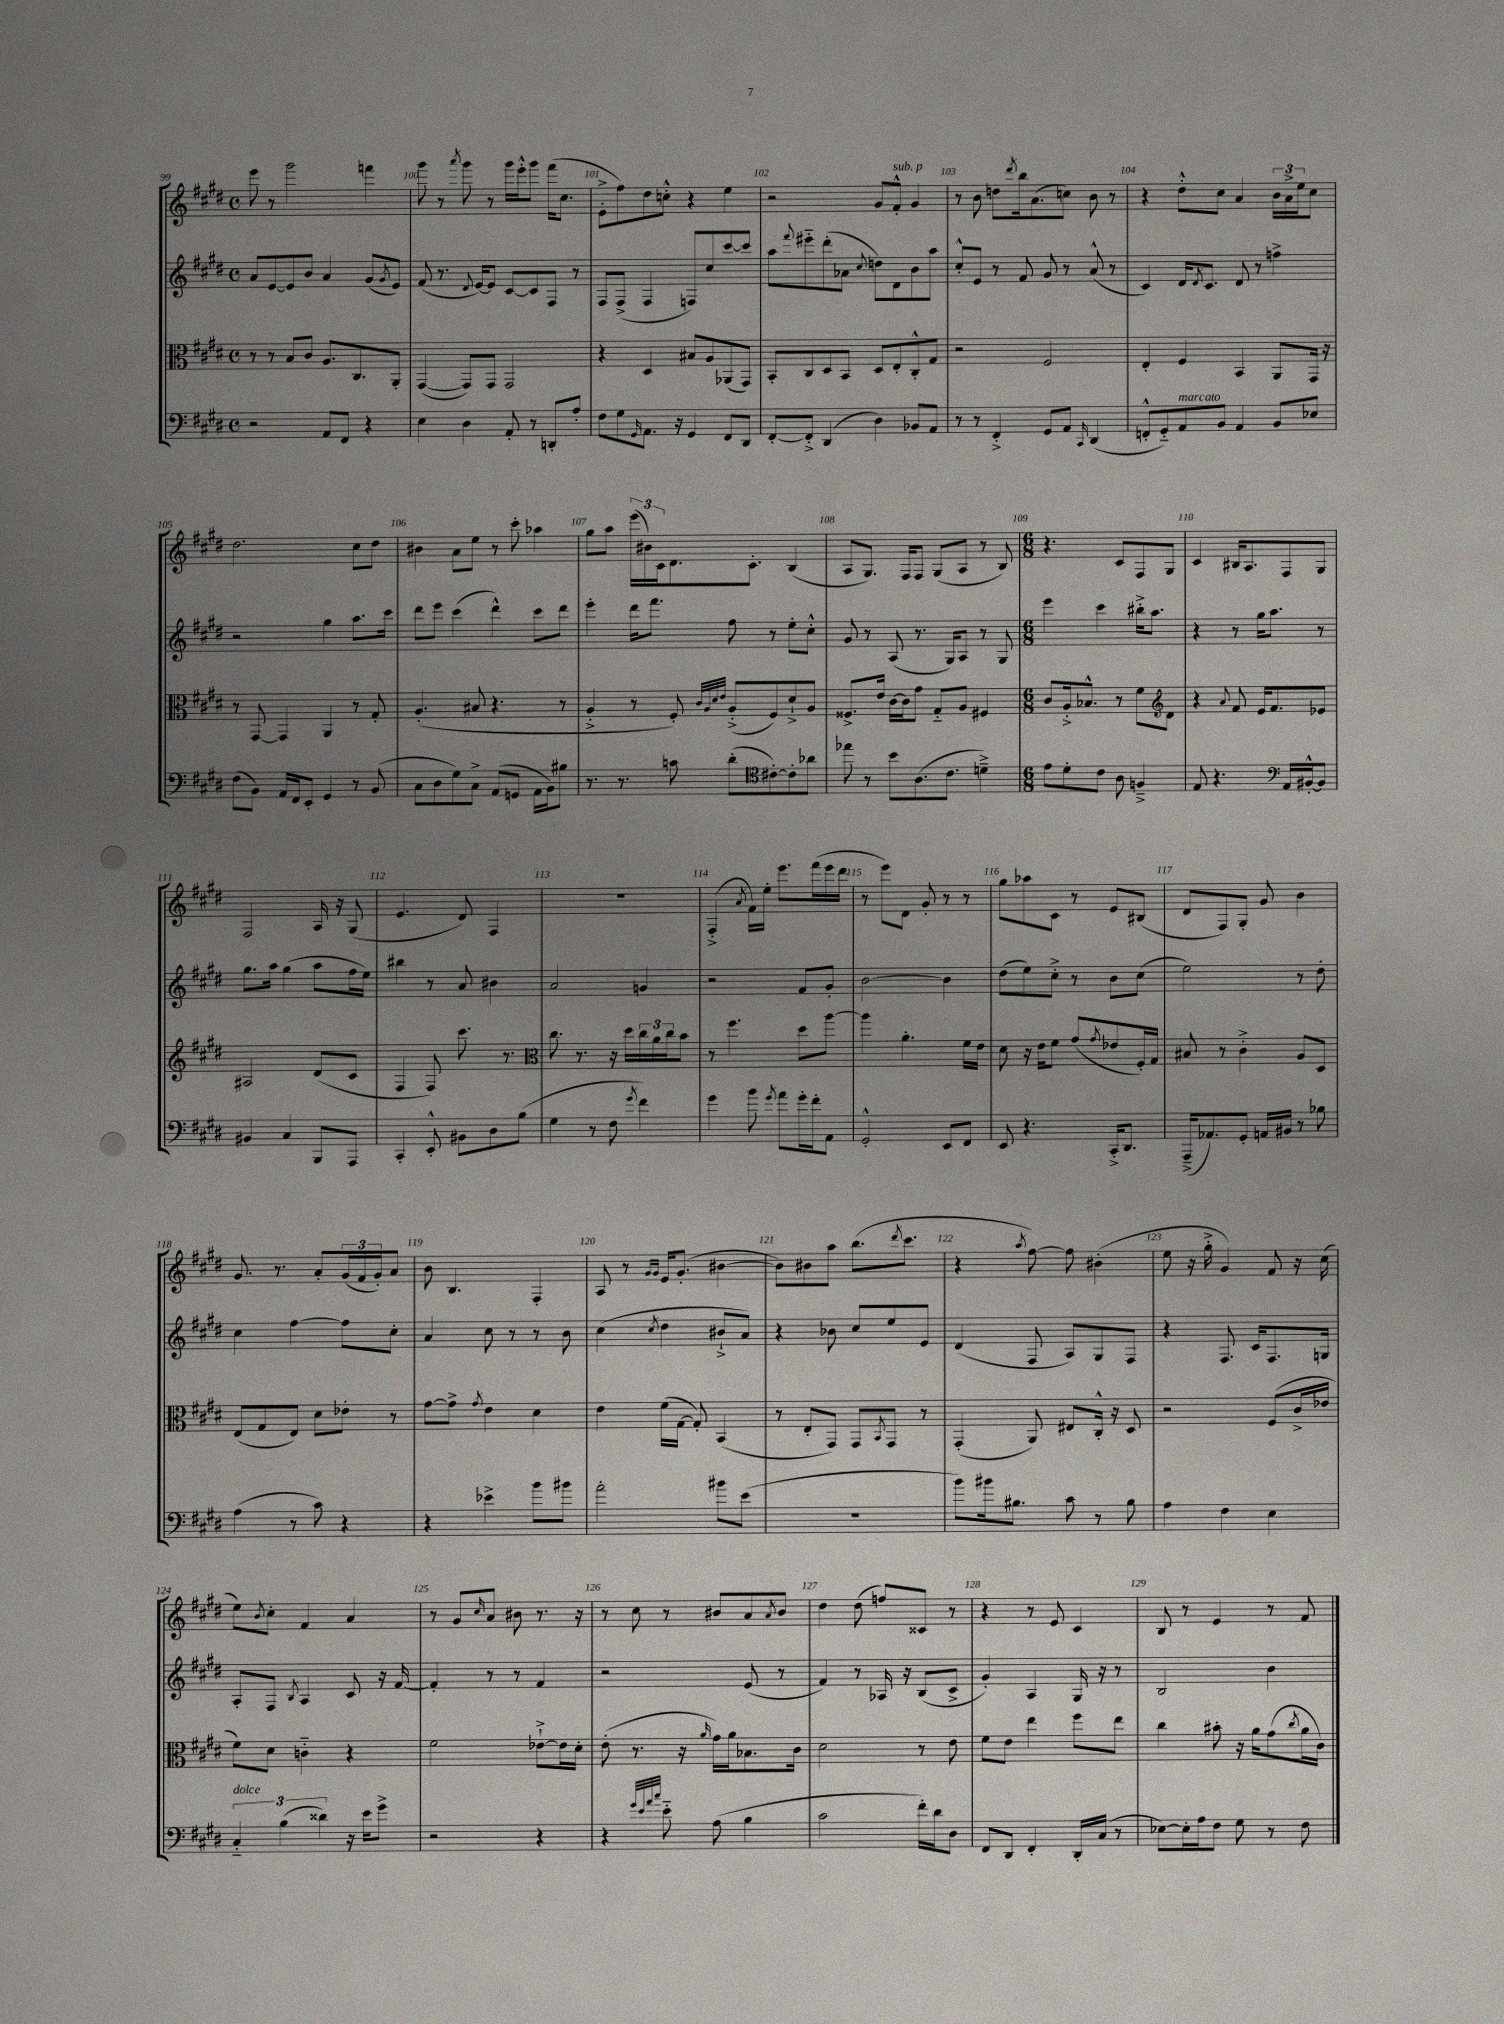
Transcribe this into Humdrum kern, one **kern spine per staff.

**kern	**kern	**kern	**kern
*staff4	*staff3	*staff2	*staff1
*clefF4	*clefC3	*clefG2	*clefG2
*k[f#c#g#d#]	*k[f#c#g#d#]	*k[f#c#g#d#]	*k[f#c#g#d#]
*M4/4	*M4/4	*M4/4	*M4/4
*met(c)	*met(c)	*met(c)	*met(c)
2r	8r	8a/L	8eee\
.	8r	[8e/	8r
.	8B/L	8e/]	2ggg#\
.	8c#/J	8b/J	.
8AA/L	8.A/L	4a/	.
8FF#/J	.	.	.
.	8.C#/	.	.
4r	.	(8g#/L	4fff\
.	.	8qg#/	.
.	8AA'/J	8e/J)	.
=	=	=	=
4E\	([4GG#/	(8f#/	8ggg#\
.	.	8.r	8r
.	.	.	8qaaa/
4D#\	8GG#/]L)	.	8ggg#\
.	.	8qqd#/	.
.	.	[16e/LK)	.
.	8GG#/J	8e/]J	8r
8AA'/	2GG#/	[8c#/L	16ggg#\LL
.	.	.	16eee'^^\J
8r	.	8c#/]	8ggg#\J
8DD'/L	.	8F#/J	(16fff#\LK
.	.	.	8.cc#\J
8A'/J	.	8r	.
=	=	=	=
8F#\L	4r	8F#/L	8e'^\L
8G#\	.	(8F#^/J	8ff#\)
16qqGG#/	.	.	.
8.AA\J	4D#/	4F#/	8dd#\
.	.	.	8cc'^^\J
16r	.	.	.
4GG#/	8B#/L	8F/L)	4r
.	8A/	8cc#/	.
8FF#/L	(8AA-/	[8ccc#/	4ee\
8DD#/J	8GG#/J)	8ccc#/]J	.
=	=	=	=
[8FF#'/L	8BB'/L	8aa\L	2r
.	.	8qqfff#/	.
8FF#'^/]J	8C#/	8eee#'~\	.
(4DD#/	8D#/	(8ddd#'\	.
.	8BB/J	8a-\J	.
.	.	8qqcc#/	.
4D#\)	8D#/L	8dd\L)	8g#/L
.	8E'/	8d#\	8f#'^^/J
8BB-/L	8C#'^^/	8b\	4g#/
8AA/J	8G#/J	8aa\J	.
=	=	=	=
8r	2r	8cc#'^^/L	8r
8r	.	8e/J	8b\
4FF#'^/	.	8r	8dd\L
.	.	.	8qddd#/
.	.	8f#/	16bb\k
.	.	.	(8.a\
8GG#/L	2F#/	8g#/	.
8AA/J	.	8r	8cc\J)
16qqCC#/	.	.	.
(4DD#/	.	(8a^^/	8b\
.	.	8r	8r
=	=	=	=
8FF'^^/L	4E'/	4c#/)	4r
8GG#'~/)	.	.	.
8AA/	4F#/	16d#/LK	8dd#'^^\L
.	.	8qd#/	.
.	.	8.c#/J	.
8BB/J	.	.	8cc#\J
4AA/	4BB/	8d#/	4a/
.	.	8r	.
8BB/L	8AA/L	4ff^\	24b\LL
.	.	.	24a^\
.	.	.	24ee\J
8E-/J	16GG#/Jk	.	8cc#\J
.	16r	.	.
=	=	=	=
(8F#\L	8r	2r	2.dd#\
8BB\J)	[8GG#/	.	.
16AA/LL	4GG#/]	.	.
16FF#/J	.	.	.
8EE'/J	.	.	.
4GG#/	4AA/	4gg#\	.
8r	8r	8.aa\L	8cc#\L
(8BB/	8G#'/	.	8dd#\J
.	.	16ccc#\Jk	.
=	=	=	=
8C#\L	(4.A'/	8ddd#\L	4b#\
8D#\	.	8eee\J	.
8G#\)	.	(4ccc#\	8a\L
8C#^\J	8B#/	.	8ee\J
(8AA/L	4.r	4ddd#^^\)	8r
8GG/J	.	.	8ccc#'\
16AA\LL	.	8ccc#\L	4aa-\
16BB\J)	.	.	.
8B#\J	8r	8ddd#\J	.
=	=	=	=
8.r	4A'^/	4eee'\	8gg#\L
.	.	.	8aa\J
8.r	.	.	.
.	8r	16ddd#\LK	(24eee\LL
.	.	.	24b#\)
.	.	8.fff#\J	.
.	.	.	24c#\J
8c\	8F#'/)	.	8.d#\
.	32qqc#/LLL	.	.
.	32qqA/	.	.
.	32qqd#/	.	.
.	32qqe/JJJ	.	.
(8d#'\L	(8A'^/L	8ff#\	.
.	.	.	8.c#'\J
[8c#'\)	8F#/)	8r	.
8c#'\]	8d#`^/	8ee'\L	(4B/
8a-\J	8A/J	8cc#'^^\J	.
=	=	=	=
*clefC4	*	*	*
8ee-\	8.F##^/L	8g#/	8A/L
8r	.	8r	8.G#/J)
.	16e/Jk	.	.
8b\L	[16c#\LL	(8A/	.
.	16c#\]J	.	16F#/LK
(8.A\	8g#\J	8.r	8F#/J
.	8G#'~/L	.	(8G#/L
8.c#\J	.	16G#/LK)	.
.	8A/J	8A/J	8A/J
4d~^\)	4F#/	8r	8r
.	.	8G#/	8B/)
=	=	=	=
*M6/8	*M6/8	*M6/8	*M6/8
8e\L	8c#/L	4eee\	4.r
8d#'\	16A'^/k	.	.
.	8.B-^^/J	.	.
8c#\J	.	4ccc#\	.
8A\	8r	.	8c#/L
4F~^/	8f#\L	16bb#'^\LK	8F#/
.	.	8.aa\J	.
.	8d#\J	.	8G#/J
=	=	=	=
*	*clefG2	*	*
8E/	4r	4r	4c#/
4.r	.	.	.
.	8qqa/	.	.
.	8f#/	8r	16B#/LK
.	.	.	8.A/
.	16e/LK	16gg#\LK	.
.	8.f#/	8.aa\J	.
*clefF4	*	*	*
16AA/LL	.	.	8F#/
[16BB#'^^/J	.	.	.
8BB#/]J	8e-/J	8r	8G#/J
=	=	=	=
4BB#/	2A#/	8.gg#\L	2F#/
.	.	16aa\Jk	.
4C#/	.	(4gg#\	.
8BBB/L	(8d#/L	8aa\L	16A/
.	.	.	16r
8AAA/J	8c#/J	16ff#\L	(8G#/
.	.	16ee\JJ)	.
=	=	=	=
4CC#'/	4F#/	4bb#\	4.e/
8EE'^^/	8F#/)	8r	.
8BB#\L	8.ccc#\	8a/	8d#/)
8D#\	.	4b#\	4F#/
.	8.r	.	.
(8B\J	.	.	.
=	=	=	=
*	*clefC3	*	*
4G#\	8.cc#\	2a/	2.r
.	8.r	.	.
8r	.	.	.
8F#\	16r	.	.
.	16dd#\LL	.	.
8qg#/	.	.	.
4f#\)	24cc#\	4g/	.
.	24a\	.	.
.	24cc#\J	.	.
.	8b\J	.	.
=	=	=	=
4g#\	8r	2r	(4F#'^/
.	4.ff#\	.	.
.	.	.	8qa/
8b\	.	.	16f#\LL)
.	.	.	16ee'\JJ
8qg#/	.	.	.
8a\L	.	.	8.eee\L
16g#'\L	8dd#\L	8f#/L	.
16f#'\J	.	.	(16fff#\L
8AA\J	[8aa\J	8g#'/J	16eee\
.	.	.	16ddd#\JJ
=	=	=	=
2GG#'^^/	4aa\]	[2b\	8r
.	.	.	8eee\L)
.	4.a'\	.	8d#\J
.	.	.	8g#'/
8EE/L	.	4b\]	8r
8FF#/J	16f#\LL	.	8r
.	16e\JJ	.	.
=	=	=	=
8EE/	8d#\	(8dd#\L	8gg#\L
4.r	16r	8ee\)	8aa-\
.	16e\LK	.	.
.	8f#\J	8cc#'^\J	8c#\J
.	(8g#/L	8r	8r
.	8qg#/	.	.
16CC#'^/LK	8e-/	8b\L	8e/L
8.DD#/J	.	.	.
.	16F#'/L)	(8cc#\J	(8B#/J
.	16G#/JJ	.	.
=	=	=	=
(16AAA~^/LK	8B#/	2ee\)	8d#/L
8.AA-/)	.	.	.
.	8r	.	8F#/)
8GG#'/J	4c#'^\	.	8G#'/J
16AA/LL	.	.	8g#/
16BB#/JJ	.	.	.
8r	8A/L	8r	4b\
8B-\	8D#/J	8dd#'\	.
=	=	=	=
(4A\	(8E/L	4cc#\	8.g#/
.	8G#/	.	.
.	.	.	8.r
8r	8E/J)	[4ff#\	.
8c#\)	8d#\L	.	8a'/L
4r	8e-'\J	8ff#\]L	(24g#/L
.	.	.	24f#/
.	.	.	24g#'/J)
.	8r	8cc#'\J	8a/J
=	=	=	=
4r	[8g#\L	4a/	8b\
.	8g#^\]J	.	4.B/
.	8qg#/	.	.
4e-^\	4e\	8cc#\	.
.	.	8r	.
8b\L	4d#\	8r	4F#'/
8b#\J	.	8b\	.
=	=	=	=
2a'\	4e\	(4cc#\	8A/
.	.	.	8r
.	.	.	16qqg#/LL
.	.	8qcc#/	16qqg#/JJ
.	(16f#\LL	4dd#\	16e/LK
.	[16G#\JJ	.	(8.g#'/J
.	8G#'/])	.	.
8b#\L	(4BB/	8b#`^/L	[4b#\
(8e\J	.	8a/J)	.
=	=	=	=
2.r	8r	4r	8b#\]L)
.	8E'/L	.	8b#\
.	8GG#/J)	8b-\	8aa\J
.	8GG#/L	8cc#/L	(8.bb\L
.	8qBB/	.	.
.	8GG#/J	8ee/	.
.	.	.	8qddd#/
.	.	.	8.ccc#\J
.	8r	8e/J	.
=	=	=	=
8b\L)	(4GG#'/	(4d#/	4r
16b#\k	.	.	.
8.B#\J	.	.	.
.	.	.	8qaa/
.	8AA/)	8F#/	[8ff#\)
8c#\	8E#/L	8A/L)	8ff#\]
8r	16C#'^^/Jk	8G#/	(4b#'\
.	16r	.	.
8B#\	8D#/	8F#/J	.
=	=	=	=
4A\	2r	4r	8ee\
.	.	.	16r
.	.	.	16gg#'^\
4F#\	.	8.F#/	4g#/)
.	.	16c#/LK	.
4E\	(8F#/L	8.F#/	8f#/
.	16c#^/L	.	16r
.	16e-/JJ	16G/Jk	(16cc#\
=	=	=	=
6C#'~/	8f#\L)	8A'/L	8ee\L)
.	.	.	8qb/
.	8d#\J	8F#/J	8cc#'\J
(6B\	.	.	.
.	.	8qB/	.
.	4c'~\	4A/	4f#/
6d##\)	.	.	.
16r	4r	8c#/	4a/
16e\LK	.	.	.
8g#^\J	.	16r	.
.	.	[16f#/	.
=	=	=	=
2r	2f#\	4f#'/]	8r
.	.	.	8g#/L
.	.	.	16qqcc#/
.	.	8r	8a/J
.	.	8r	8b#\
4r	[8e-`^\L	4f#/	8.r
.	16e-\]L	.	.
.	16d#'\JJ	.	16r
=	=	=	=
4r	(8e'\	2r	8r
.	8.r	.	8cc#\
32qqg#/LLL	.	.	.
32qqe/	.	.	.
32qqa/	.	.	.
32qqcc#/JJJ	.	.	.
8e'~\	.	.	8r
.	16r	.	.
.	16qqa/	.	.
(8A\	16g#\LL)	.	8b#/L
.	16a\J	.	.
4B\	8.B-\	(8e/	8a/
.	.	.	8qa/
.	.	8r	8b#/J
.	16c#\Jk	.	.
=	=	=	=
2c#\	2d#\	4f#/)	4dd#\
.	.	8r	(8dd#\
.	.	16A-/	8ff/L)
.	.	16r	.
16f#'\LL)	8r	(8B/L	8c##/J
16d#\J	.	.	.
8D#\J	8e\	8c#^/J	8r
=	=	=	=
8FF#/L	8f#\L	4g#'/)	4r
8DD#/J	8e\J	.	.
4FF#'/	4ee\	4A/	8r
.	.	.	8e/
16DD#'/LL	8ff#\L	16G#/	4c#/
(16C#/JJ	.	16r	.
8r	8ee\J	8r	.
=	=	=	=
[8E-\L)	4cc#\	2B/	8B/
16E-'\]L	.	.	8r
16A\J	.	.	.
8F#\J	8b#'\	.	4e/
8G#\	16r	.	.
.	16a\LK	.	.
8r	(8g#\	4b\	8r
.	8qcc#/	.	.
8F#\	16a\L	.	8f#/
.	16c#\JJ)	.	.
==	==	==	==
*-	*-	*-	*-
